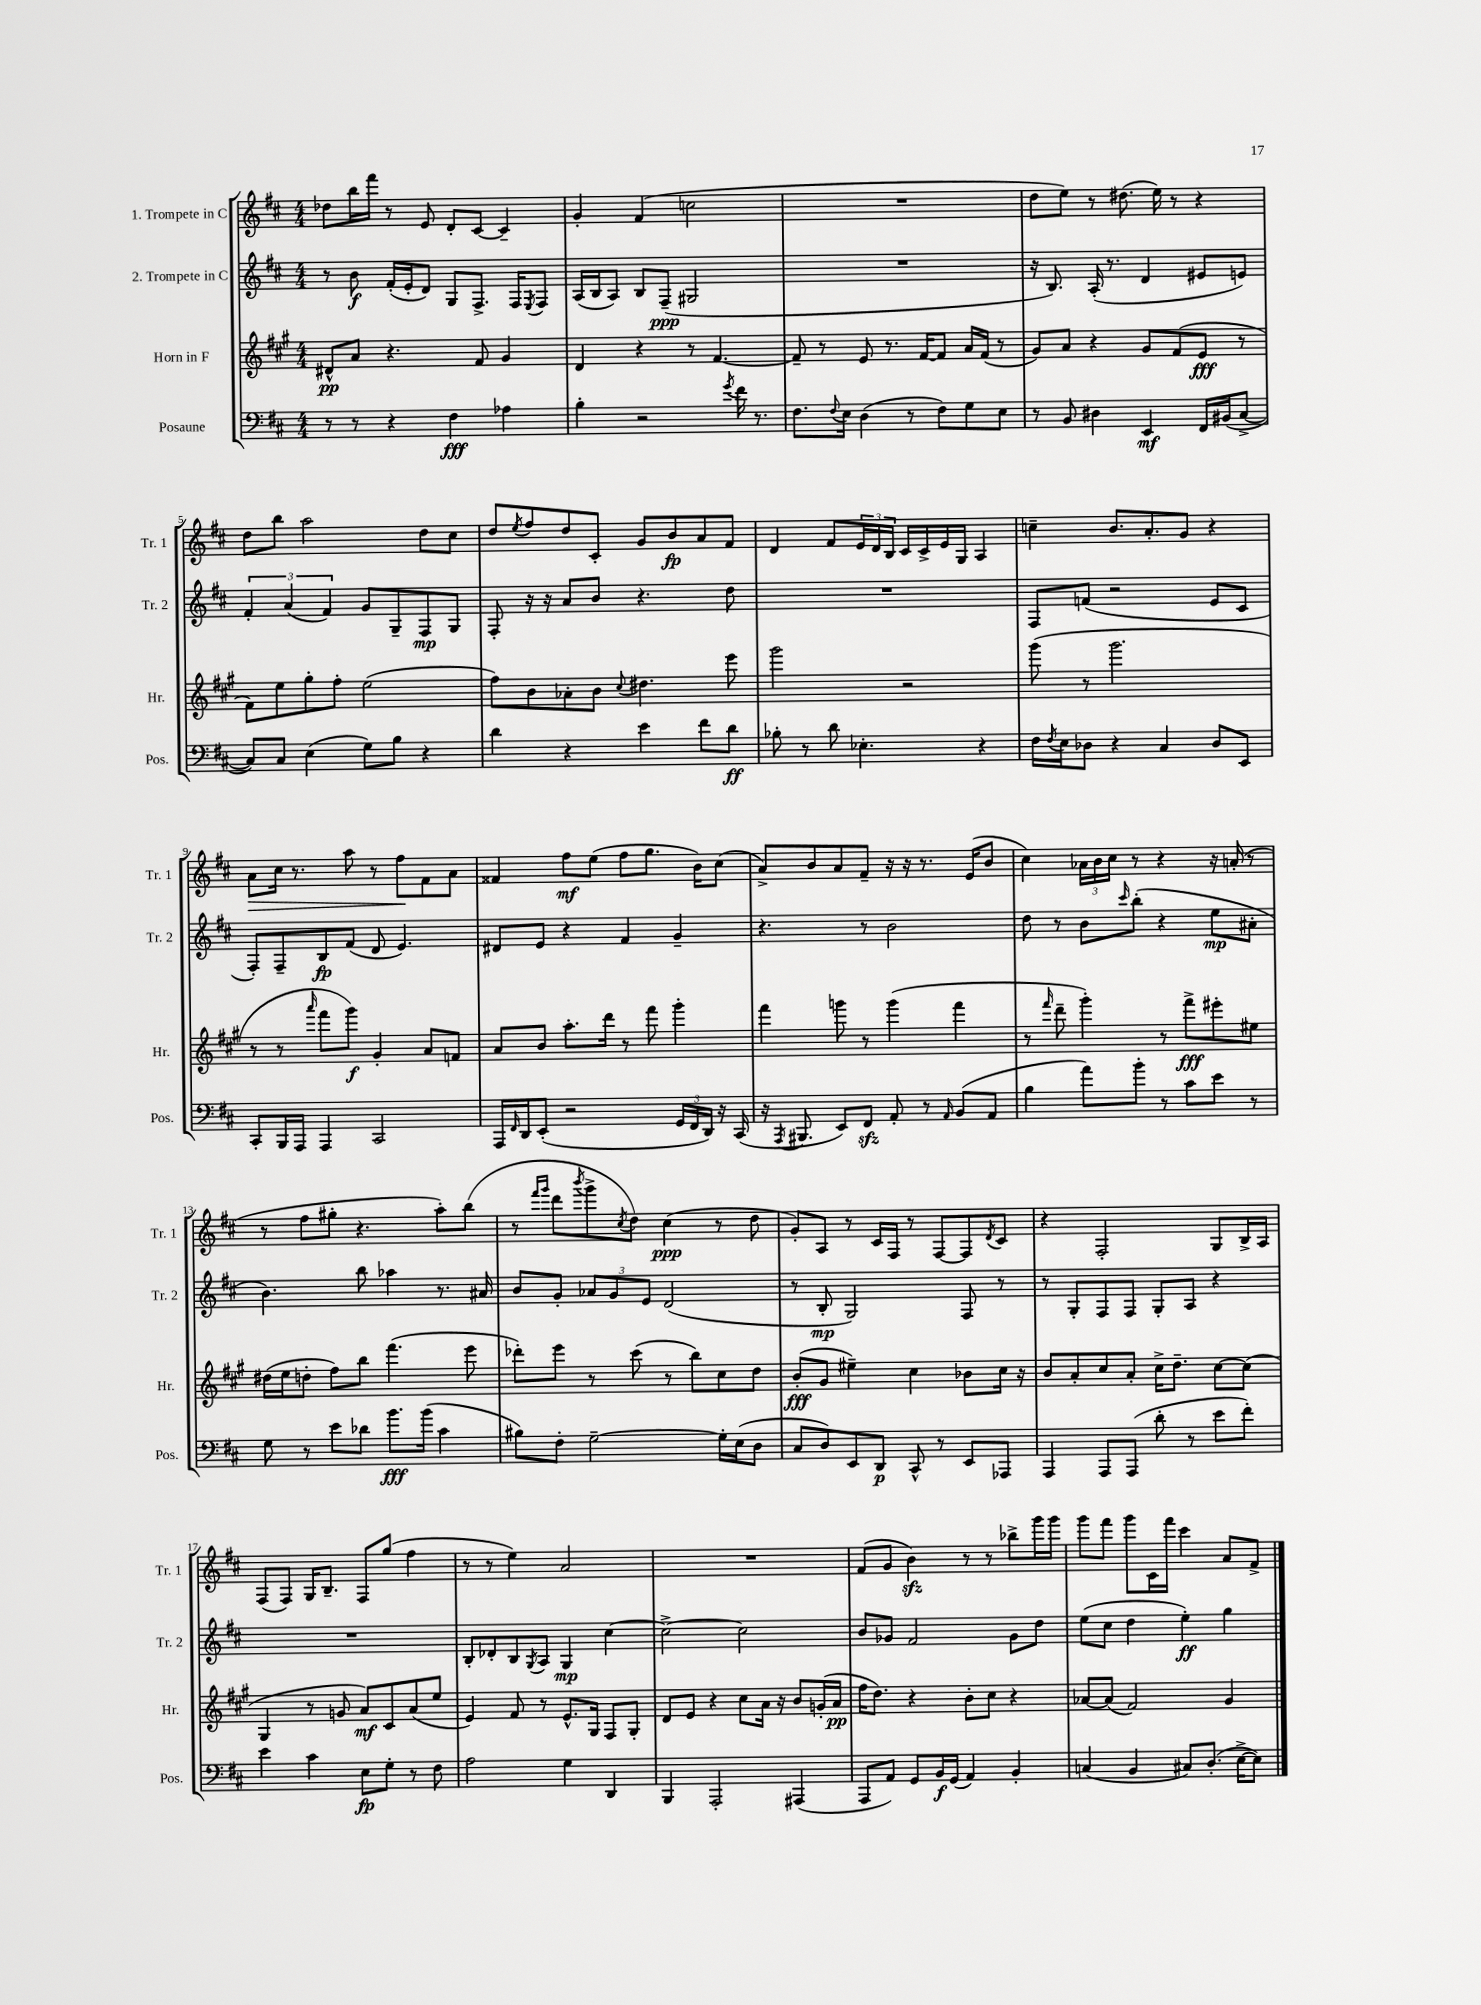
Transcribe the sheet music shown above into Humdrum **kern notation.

**kern	**kern	**kern	**kern
*staff4	*staff3	*staff2	*staff1
*clefF4	*clefG2	*clefG2	*clefG2
*k[f#c#]	*k[f#c#g#]	*k[f#c#]	*k[f#c#]
*M4/4	*M4/4	*M4/4	*M4/4
8r	8d#^^	8r	8dd-
8r	8a	8b	16bb
.	.	.	16fff#
4r	4.r	(16f#'	8r
.	.	16e'	.
.	.	8d)	8e
4F#	.	8G	8d'
.	8f#	8.F#^	[8c#
4A-	4g#	.	4c#~]
.	.	16F#	.
.	.	8qE	.
.	.	8F#	.
=	=	=	=
4B'	4d	(16A	4g'
.	.	16B	.
.	.	8A)	.
2r	4r	8B	(4f#
.	.	(8F#~	.
.	8r	2G#	2cc
.	[4.f#	.	.
8qg	.	.	.
16f#	.	.	.
8.r	.	.	.
=	=	=	=
8.F#	8f#~]	1r	1r
.	8r	.	.
8qqF#	.	.	.
16E	.	.	.
(4D	8e	.	.
.	8.r	.	.
8r	.	.	.
.	[16f#	.	.
8F#)	8f#]	.	.
8G	16a	.	.
.	(16f#	.	.
8E	8r	.	.
=	=	=	=
8r	8g#)	16r	8dd
.	.	8.B)	.
8BB	8a	.	8ee)
4D#	4r	(16A'	8r
.	.	8.r	.
.	.	.	(8.dd#
4EE	8g#	4d	.
.	.	.	16ee)
.	(8f#	.	8r
16FF#	8e	8e#	4r
(16BB#	.	.	.
[8C#^	8r	8e)	.
=	=	=	=
8C#])	8f#)	6f#'	8dd
8C#	8ee	.	8bb
.	.	(6a	.
(4E	8gg#'	.	2aa
.	.	6f#)	.
.	8ff#'	.	.
8G)	(2ee	8g	.
8B	.	8G~	.
4r	.	8F#	8dd
.	.	8G	8cc#
=	=	=	=
4d	8ff#)	8F#'	8dd
.	.	.	8qee
.	8b	16r	8ff#
.	.	16r	.
4r	8a-'	8a	8dd
.	8b	8b	8c#'
.	8qqcc#	.	.
4e	4.dd#	4.r	8g
.	.	.	8b
8f#	.	.	8a
8d	8eee	8dd	8f#
=	=	=	=
8B-'	2ggg#	1r	4d
8r	.	.	.
8d	.	.	8f#
4.E-'	.	.	24e
.	.	.	24d
.	.	.	24B
.	2r	.	16c#
.	.	.	16c#^
.	.	.	16e
.	.	.	16G
4r	.	.	4A
=	=	=	=
16F#	(8ggg#	8F#	4cc~
8qF#	.	.	.
16E	.	.	.
8D-	8r	(8f	.
4r	2.ggg#	2r	8.b
.	.	.	8.a'
4C#	.	.	.
.	.	.	8g
8D-	.	8e	4r
8EE	.	8c#	.
=	=	=	=
8CC#'	8r	8F#')	8a
16BBB	8r	8F#~	16cc#
16AAA	.	.	8.r
.	16qqaaa	.	.
4AAA	8fff#	8B	.
.	8ggg#)	(8f#	8aa
2CC#	4g#'	8d	8r
.	.	4.e)	8ff#
.	8a	.	8f#
.	8f	.	8a
=	=	=	=
16AAA	8a	8d#	4f##
16qqFF#	.	.	.
16DD	.	.	.
(8EE'	8b	8e	.
2r	8.aa'	4r	8ff#
.	.	.	(8ee
.	16ddd	.	.
.	8r	4f#	8ff#
.	8fff#	.	8.gg
24GG	4ggg#'	4g~	.
24FF#	.	.	.
.	.	.	16b)
24DD)	.	.	.
16r	.	.	(8cc#
(16CC#	.	.	.
=	=	=	=
16r	4fff#	4.r	8a^)
8qAAA	.	.	.
8.BBB#	.	.	.
.	.	.	8b
8EE)	8ggg	.	8a
8FF#	8r	8r	8f#~
8AA'	(4ggg	2b	16r
.	.	.	16r
8r	.	.	8.r
16qqAA	.	.	.
(8BB	4fff#	.	.
.	.	.	(16e
8AA	.	.	8b
=	=	=	=
4B	8r	8dd	4cc#)
.	16qqfff#	.	.
.	8ddd~	8r	.
8a)	4ggg#')	8b	24a-
.	.	.	24b
.	.	.	24cc#
.	.	16qqccc#	.
8b'	.	(8bb'	8r
8r	8r	4r	4r
8c#	8fff#^	.	.
8e	8eee#'	8ee	16r
.	.	.	(16a'
8r	8ee#	8a#'	8r
=	=	=	=
8G	(16dd#	4.b)	8r
.	16ee	.	.
8r	8dd'	.	8ff#
8e	8ff#)	.	8gg#'
8d-	8bb	8bb	4.r
8.b	(4.fff#	4aa-	.
(16b	.	.	.
4c#	.	8.r	8aa')
.	8eee	.	(8bb
.	.	16a#	.
=	=	=	=
8B#)	8ddd-')	8b	8r
.	.	.	16qqfff#
.	.	.	16qqggg
8F#'	8eee	8g'	8ddd
.	.	.	8qbbb
[2G~	8r	12a-	8ggg^
.	.	12g	.
.	.	.	8qcc#
.	(8ccc#	.	8dd)
.	.	12e	.
.	8r	(2d	(4cc#
.	8bb)	.	.
16G']	8cc#	.	8r
(16E	.	.	.
8D	8dd	.	8dd
=	=	=	=
8C#	(8b'	8r	8g')
8D)	8g#	8B'	8A
8EE	4ee#~)	2G)	8r
8DD	.	.	16c#
.	.	.	16F#
8CC#^^	4cc#	.	8r
8r	.	.	[8F#
8EE	8b-	8F#	8F#]
.	.	.	8qd
8AAA-	16cc#	8r	8c#
.	16r	.	.
=	=	=	=
4AAA	8b	8r	4r
.	8a'	8G'	.
8AAA	8cc#	8F#	2F#'
(8AAA	8a'	8F#	.
8d'	16cc#^	8G'	.
.	8.dd~	.	.
8r	.	8A	.
8e	[8cc#	4r	8G
8f#')	(8cc#]	.	16B^
.	.	.	16A
=	=	=	=
4e	4G#	1r	(8F#
.	.	.	8F#)
4c#	8r	.	16G
.	.	.	8.B~
.	8g	.	.
8E	8a)	.	8F#
8G'	8c#	.	(8gg
8r	(8a	.	4ff#
8F#	8ee	.	.
=	=	=	=
2A	4e)	8B'	8r
.	.	8d-'	8r
.	8f#	8B	4ee)
.	.	8qG	.
.	8r	8A	.
4G	8.e^^	4G	2a
.	16G#	.	.
4DD	8F#	[4cc#	.
.	8G#'	.	.
=	=	=	=
4BBB	8d	2cc#^_	1r
.	8e	.	.
2AAA'	4r	.	.
.	8cc#	2cc#]	.
.	16a	.	.
.	16r	.	.
(4AAA#	8b	.	.
.	(16g'	.	.
.	16a	.	.
=	=	=	=
8AAA	16ff#	8b	(8f#
.	8.dd)	.	.
8AA)	.	8g-	8g
8GG	4r	2f#	4b)
16BB	.	.	.
(16GG	.	.	.
4AA)	8b'	.	8r
.	8cc#	.	8r
4BB'	4r	8g-	8bb-^
.	.	8dd	16ggg
.	.	.	16ggg
=	=	=	=
(4C	[8a-	(8ee	8ggg
.	(8a-]	8cc#	8fff#
4BB	2f#)	4dd	8ggg
.	.	.	16c#
.	.	.	16fff#
8C#)	.	4ee')	4ccc#
(8.D'	.	.	.
.	4g#	4gg	8a
[16E^	.	.	.
8E])	.	.	8f#^
==	==	==	==
*-	*-	*-	*-
